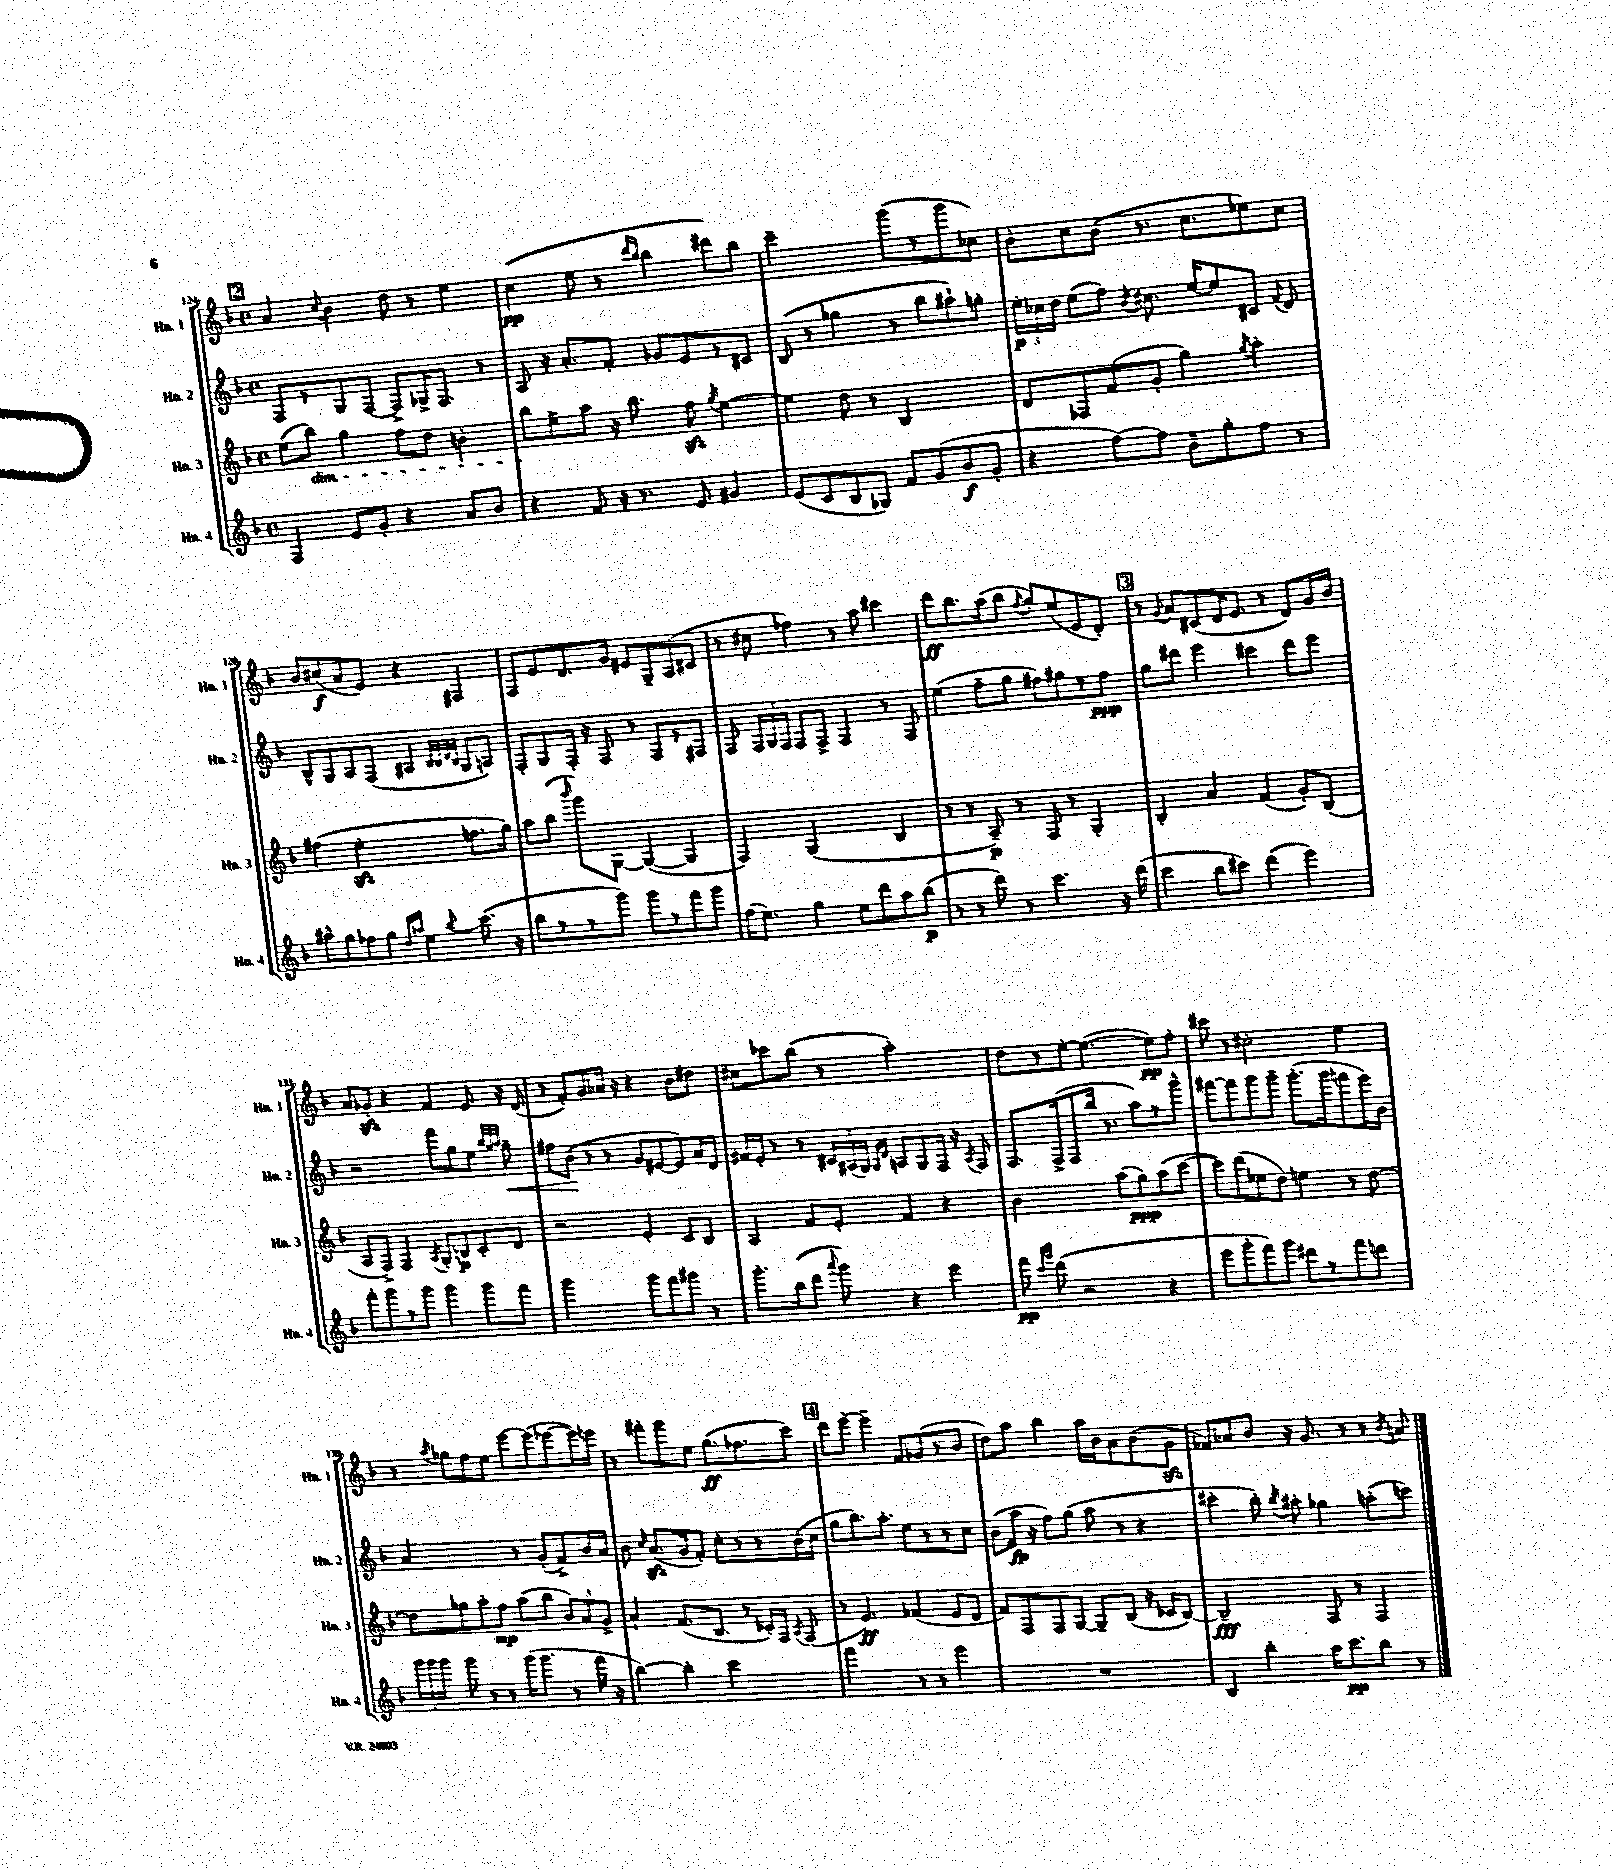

**kern	**dynam	**kern	**dynam	**kern	**dynam	**kern	**dynam
*part4	*part4	*part3	*part3	*part2	*part2	*part1	*part1
*staff4	*staff4	*staff3	*staff3	*staff2	*staff2	*staff1	*staff1
*I"Hn. 4	*	*I"Hn. 3	*	*I"Hn. 2	*	*I"Hn. 1	*
*I'Hn. 4	*	*I'Hn. 3	*	*I'Hn. 2	*	*I'Hn. 1	*
*clefG2	*	*clefG2	*	*clefG2	*	*clefG2	*
*k[b-]	*	*k[b-]	*	*k[b-]	*	*k[b-]	*
*M4/4	*	*M4/4	*	*M4/4	*	*M4/4	*
*met(c)	*	*met(c)	*	*met(c)	*	*met(c)	*
!!LO:REH:place=s1:t=2
=124	=124	=124	=124	=124	=124	=124	=124
4F/	.	(8ee\L	.	8F/L	.	4a/	.
!	!	!LO:TX:b:i:t=dim.	!	!	!	!	!
.	.	8bb-\J)	.	8r	.	.	.
.	.	.	.	.	.	8qqcc/	.
8e/L	.	4gg\	.	8G/	.	4b-\	.
8g'/J	.	.	.	[8F/J	.	.	.
4r	.	8ff\L	.	8F^/L]	.	8dd\	.
.	.	8dd\J	.	16G-X^/K	.	8r	.
.	.	.	.	8.F/J	.	.	.
8a/L	.	4bn'\	.	.	.	4ee\	.
8b-/J	.	.	.	8r	.	.	.
=125	=125	=125	=125	=125	=125	=125	=125
4r	.	8bb-\L	.	8A/	.	(4cc\	pp
.	.	8ee^\	.	16r	.	.	.
.	.	.	.	8.a'/L	.	.	.
8f/	.	8aa\J	.	.	.	8ee\	.
16r	.	16r	.	8f'/J	.	8r	.
8.r	.	8.bb-\	.	.	.	.	.
.	.	.	.	.	.	16qqddd/LL	.
.	.	.	.	.	.	16qqbb-/JJ	.
.	.	.	.	8g-X/L	.	4bb-\	.
8e/	.	8ffzz\	.	8e/	.	.	.
.	.	8qgg/	.	.	.	.	.
4g#X/	.	[4ee\	.	8r	.	8ddd#X\L)	.
.	.	.	.	8c#X/J	.	8bb-\J	.
=126	=126	=126	=126	=126	=126	=126	=126
(8e/L	.	4ee\]	.	(8B-/	.	2ccc~\	.
8c/	.	.	.	8r	.	.	.
8B-/	.	8dd\	.	4gg-X\	.	.	.
8G-X/J)	.	8r	.	.	.	.	.
8f/L	.	2B-/	.	8r	.	(8ggg\L	.
(8g/	.	.	.	8bb-\L	.	8r	.
8b-/	f	.	.	8aa#X`\)	.	8ggg\	.
8g'/J	.	.	.	8ggn'\J	.	8cc-X\J)	.
=127	=127	=127	=127	=127	=127	=127	=127
4r	.	8d/L	.	24ee'\LL	p	8b-'\L	.
.	.	.	.	24cc-X\	.	.	.
.	.	.	.	24dd\JJ	.	.	.
.	.	8F-X/	.	(8ee\L	.	8cc\	.
[8ff\L)	.	(8f/	.	8ff\J)	.	(8b-\J	.
.	.	.	.	8qb-/	.	.	.
8ff\J]	.	8g'/J	.	8.cc#X\	.	8.r	.
8b-~\L	.	4gg\)	.	.	.	.	.
.	.	.	.	[16ee/KL	.	8.cc\L	.
8gg'\	.	.	.	8ee/]	.	.	.
.	.	8qgg/	.	.	.	.	.
8ff\J	.	4aa'\	.	8c#X/J	.	8ee-X\)	.
.	.	.	.	8qqf/	.	.	.
8r	.	.	.	8d/	.	8cc\J	.
!!LO:LB:g=z
=128	=128	=128	=128	=128	=128	=128	=128
8aa#X^^\L	.	(4ff#X\	.	8B-^^/L	.	8b-/L	.
8gg\	.	.	.	8G/	.	(8cc#X/	f
8ff-X\	.	2eezz'\	.	8A/	.	8a/	.
8gg\J	.	.	.	(8F/J	.	8e/J)	.
16qqdd/LL	.	.	.	.	.	.	.
16qqaan/JJ	.	.	.	.	.	.	.
4ee\	.	.	.	4A#X/	.	4r	.
.	.	.	.	32qqB-/LLL	.	.	.
.	.	.	.	32qqB-/	.	.	.
.	.	.	.	32qqd/	.	.	.
8qqbb-/	.	.	.	32qqB-/JJJ	.	.	.
(8.ccc\	.	8.ffn\L	.	8G/L	.	4F#X/	.
.	.	.	.	8An/J)	.	.	.
16r	.	16gg\Jk)	.	.	.	.	.
=129	=129	=129	=129	=129	=129	=129	=129
8bb-\L	.	8aa\L	.	8F'/L	.	8F/L	.
8r	.	(8bb-\J	.	8G/	.	8e/	.
.	.	16qqbbb-/	.	.	.	.	.
8r	.	8ggg\L)	.	16F'/Jk	.	8.d/	.
.	.	.	.	16r	.	.	.
8ggg\J)	.	[8G\J	.	8F/	.	.	.
.	.	.	.	.	.	16g/Jk	.
8ggg\L	.	(4G/_	.	8r	.	8e#X/L	.
8r	.	.	.	8F/L	.	8G~/	.
8fff\	.	4G/]	.	8r	.	(8A/	.
8ggg\J	.	.	.	8F#X/J	.	8c#X/J	.
=130	=130	=130	=130	=130	=130	=130	=130
(16ff\KL	.	4F/)	.	8F/	.	8r	.
8.ee\J)	.	.	.	.	.	.	.
.	.	.	.	24F/LL	.	8cc#X\	.
.	.	.	.	24G/	.	.	.
.	.	.	.	24F/JJ	.	.	.
4gg\	.	(2G/	.	8F/L	.	4ff-X\)	.
.	.	.	.	8F^/J	.	.	.
8ee\L	.	.	.	4F/	.	8r	.
8ddd\	.	.	.	.	.	8aa\	.
8aa\	.	4B-/	.	8r	.	4ccc#X\	.
(8bb-\J	p	.	.	8F/	.	.	.
=131	=131	=131	=131	=131	=131	=131	=131
8r	.	8r	.	(4ee\	.	8ddd\L	ff
8r	.	8r	.	.	.	8.bb-\	.
8ddd\)	.	8A~/)	p	8ff~\L	.	.	.
.	.	.	.	.	.	(16aa\k	.
8r	.	8r	.	8gg\J	.	8bb-\J	.
.	.	.	.	.	.	8qff/	.
4.ccc\	.	8F/	.	8ff#X\L)	.	8gg'/L)	.
.	.	8r	.	8gg#X\	.	(8ee/	.
.	.	4G'/	.	8r	.	8e/	.
16r	.	.	.	8ff#\J	ppp	8d'/J)	.
(16ddd\	.	.	.	.	.	.	.
!!LO:REH:place=s1:t=3
=132	=132	=132	=132	=132	=132	=132	=132
4ccc\	.	4B-'/	.	8gg\L	.	8r	.
.	.	.	.	.	.	8qqg/	.
.	.	.	.	8ddd#X\J	.	8a/L	.
8bb-\L	.	4a/	.	4eee\	.	(8c#X/	.
8ccc#X\J)	.	.	.	.	.	16d/K	.
.	.	.	.	.	.	8.e/J	.
(4ddd\	.	(4f/	.	4ccc#X\	.	.	.
.	.	.	.	.	.	8r	.
4eee\)	.	8g'/L)	.	8ddd#\L	.	8d/L)	.
.	.	(8B-/J	.	8eee\J	.	16g/L	.
.	.	.	.	.	.	16b-/JJ	.
!!LO:LB:g=z
=133	=133	=133	=133	=133	=133	=133	=133
8fff'\L	.	8A/L	.	2r	.	8a/L	.
8ggg\	.	8F^/J)	.	.	.	8g-Xzz'/J	.
8r	.	4F/	.	.	.	4r	.
8ggg\J	.	.	.	.	.	.	.
.	.	8qA/	.	.	.	.	.
4ggg\	.	8G'/L	.	8fff\L	.	4f/	.
.	.	8Bn/	p	8gg\	.	.	.
8ggg\L	.	8c'/	.	8ee\J	.	8e/	.
.	.	.	.	32qqbb-/LLL	.	.	.
.	.	.	.	32qqgg/	.	.	.
.	.	.	.	32qqaa/JJJ	.	.	.
!	!	!	!	!	!LO:HP:b	!	!
8fff\J	.	8d/J	.	8gg~\	<	16r	.
.	.	.	.	.	.	(16d/	.
=134	=134	=134	=134	=134	=134	=134	=134
2ggg\	.	2r	.	8ff#X\L	.	8r	.
.	.	.	.	(8b-\J	.	8f'/L)	.
.	.	.	.	8r	[	8g/	.
.	.	.	.	8r	.	16a-X/Jk	.
.	.	.	.	.	.	16r	.
8ggg\L	.	4e'/	.	8g/L	.	4r	.
8fff\	.	.	.	[8e#X/	.	.	.
8ggg#X\J	.	8c/L	.	8e#/])	.	8b-\L	.
8r	.	8B-/J	.	16a/L	.	8dd#X\J	.
.	.	.	.	16d/JJ	.	.	.
=135	=135	=135	=135	=135	=135	=135	=135
8.ggg'\L	.	4A/	.	16f#X/LL	.	8cc#X\L	.
.	.	.	.	16e'/JJ	.	.	.
.	.	.	.	8r	.	8ccc-X\	.
(16bb-\k	.	.	.	.	.	.	.
8ddd\J	.	8f/L	.	8r	.	(8bb-\J	.
8qqaaa/	.	.	.	.	.	.	.
8ggg\)	.	8e'/J	.	24c#X/LL	.	8r	.
.	.	.	.	(24A#X/	.	.	.
.	.	.	.	24G/JJ)	.	.	.
.	.	.	.	16qqG/LL	.	.	.
.	.	.	.	16qqd/JJ	.	.	.
4r	.	4f/	.	8An/L	.	2aa'\)	.
.	.	.	.	8G/	.	.	.
4eee\	.	4r	.	16F/Jk	.	.	.
.	.	.	.	16r	.	.	.
.	.	.	.	8qA/	.	.	.
.	.	.	.	8F/	.	.	.
=136	=136	=136	=136	=136	=136	=136	=136
8fff\	pp	2b-\	.	8.F/L	.	8dd\L	.
16qqccc/LL	.	.	.	.	.	.	.
16qqggg/JJ	.	.	.	.	.	.	.
(8ddd\	.	.	.	.	.	8r	.
.	.	.	.	(16F^/k	.	.	.
2r	.	.	.	8F/	.	[8ee'\J	.
.	.	.	.	16bb-/Jk	.	(4.ee\_	.
.	.	.	.	8.r	.	.	.
.	.	(8aa\L	.	.	.	.	.
.	.	8gg\)	ppp	8aa\L)	.	.	.
4r	.	(8aa\	.	8r	.	8ee\L])	pp
.	.	[8ccc\J	.	8ggg^^\J	.	8ff'\J	.
=137	=137	=137	=137	=137	=137	=137	=137
8eee\L	.	8ccc\L])	.	[8fff#X\L	.	8ccc#X\	.
8ggg'\	.	(8ddd\	.	8fff#\]	.	8r	.
8fff\)	.	8ee-X\	.	8ggg\	.	2cc#X'\	.
8ggg\J	.	8dd\J)	.	8ggg~\J	.	.	.
8ddd#X\L	.	4een\	.	(8.ggg'\L	.	.	.
8r	.	.	.	.	.	.	.
.	.	.	.	16ggg\k	.	.	.
8fff\	.	8r	.	8fffn\	.	4ee\	.
8dddn\J	.	[8dd\	.	16eee\L)	.	.	.
.	.	.	.	16b-\JJ	.	.	.
!!LO:LB:g=z
=138	=138	=138	=138	=138	=138	=138	=138
24ggg\LL	.	8dd\L]	.	2a/	.	8r	.
24ggg\	.	.	.	.	.	.	.
24ggg\JJ	.	.	.	.	.	.	.
.	.	.	.	.	.	8qaa/	.
8ggg\	.	8gg-X\	.	.	.	8gg-X\L	.
8r	.	8aa'\	.	.	.	8ff\	.
8r	.	8ff\J	mp	.	.	8ee\J	.
(16ggg\KL	.	(8aa\L	.	8r	.	[8eee\L	.
8.ggg\J	.	.	.	.	.	.	.
.	.	8bb-\J	.	(8g'/L	.	(8eee\]	.
8r	.	12b-/L)	.	8f^/)	.	[8eee-X\	.
.	.	12a/	.	.	.	.	.
16fff\	.	.	.	16b-/L	.	16eee-\L])	.
.	.	12g^/J	.	.	.	.	.
16r	.	.	.	16a/JJ	.	16eeen\JJ	.
=139	=139	=139	=139	=139	=139	=139	=139
[4bb-\)	.	4a`/	.	8b-\	.	8r	.
.	.	.	.	16qqcc/	.	.	.
.	.	.	.	(8.azz/L	.	8fff#X'\L	.
4bb-'\]	.	(8.f/L	.	.	.	8ggg\	.
.	.	.	.	16g/k	.	.	.
.	.	.	.	8f'/J)	.	8ee\J	.
.	.	8.B-/J	.	.	.	.	.
2ccc\	.	.	.	8cc'\L	.	(8.gg\L	ff
.	.	8r	.	8r	.	.	.
.	.	.	.	.	.	8.ff-X\	.
.	.	16c-X'/LL)	.	8r	.	.	.
.	.	16F/JJ	.	.	.	.	.
.	.	8qA/	.	.	.	.	.
.	.	(8F/	.	(16b-\L	.	8ccc\J)	.
.	.	.	.	16cc\JJ	.	.	.
!!LO:REH:place=s1:t=4
=140	=140	=140	=140	=140	=140	=140	=140
2fff\	.	8r	.	8gg\L	.	8ddd\L	.
.	.	4.e/)	ff	8.bb-\)	.	[8eee'\J	.
.	.	.	.	.	.	4eee~\]	.
.	.	.	.	8.aa'\J	.	.	.
8r	.	(4f-X/	.	8ee\L	.	8f/L	.
8r	.	.	.	8r	.	(8g-X/	.
4eee\	.	8e/L	.	8r	.	8r	.
.	.	8d/J	.	8cc\J	.	8b-/J	.
=141	=141	=141	=141	=141	=141	=141	=141
1r	.	8f/L)	.	(8b-\L	.	8dd\L)	.
.	.	8F/	.	16aa\Jk	fp	8aa\J	.
.	.	.	.	16r	.	.	.
.	.	8F/	.	8ff\L)	.	4bb-\	.
.	.	[8G/J	.	(8gg\J	.	.	.
.	.	8G~/L]	.	8aa\	.	16aa\LL	.
.	.	.	.	.	.	16b-\J	.
.	.	(8B-/J	.	8r	.	8a\	.
.	.	16r	.	4r	.	(8b-\	.
.	.	16c-X/KL	.	.	.	.	.
.	.	[8B-/J)	.	.	.	8gzz\J	.
=142	=142	=142	=142	=142	=142	=142	=142
4B-/	.	2B-~/]	fff	4ccc#X'\	.	8f-X/L)	.
.	.	.	.	.	.	8a-X/	.
4bb-'\	.	.	.	8bb-'\)	.	8b-/J	.
.	.	.	.	8qbb-/	.	.	.
.	.	.	.	8aa#X'\	.	16r	.
.	.	.	.	.	.	8.g/	.
16aa\KL	.	8F/	.	4gg-X\	.	.	.
8.ccc\	pp	.	.	.	.	.	.
.	.	8r	.	.	.	8r	.
8bb-\J	.	4F/	.	(8aan'\L	.	8r	.
.	.	.	.	.	.	8qb-/	.
8r	.	.	.	8cccn\J)	.	8an/	.
==	==	==	==	==	==	==	==
*-	*-	*-	*-	*-	*-	*-	*-
